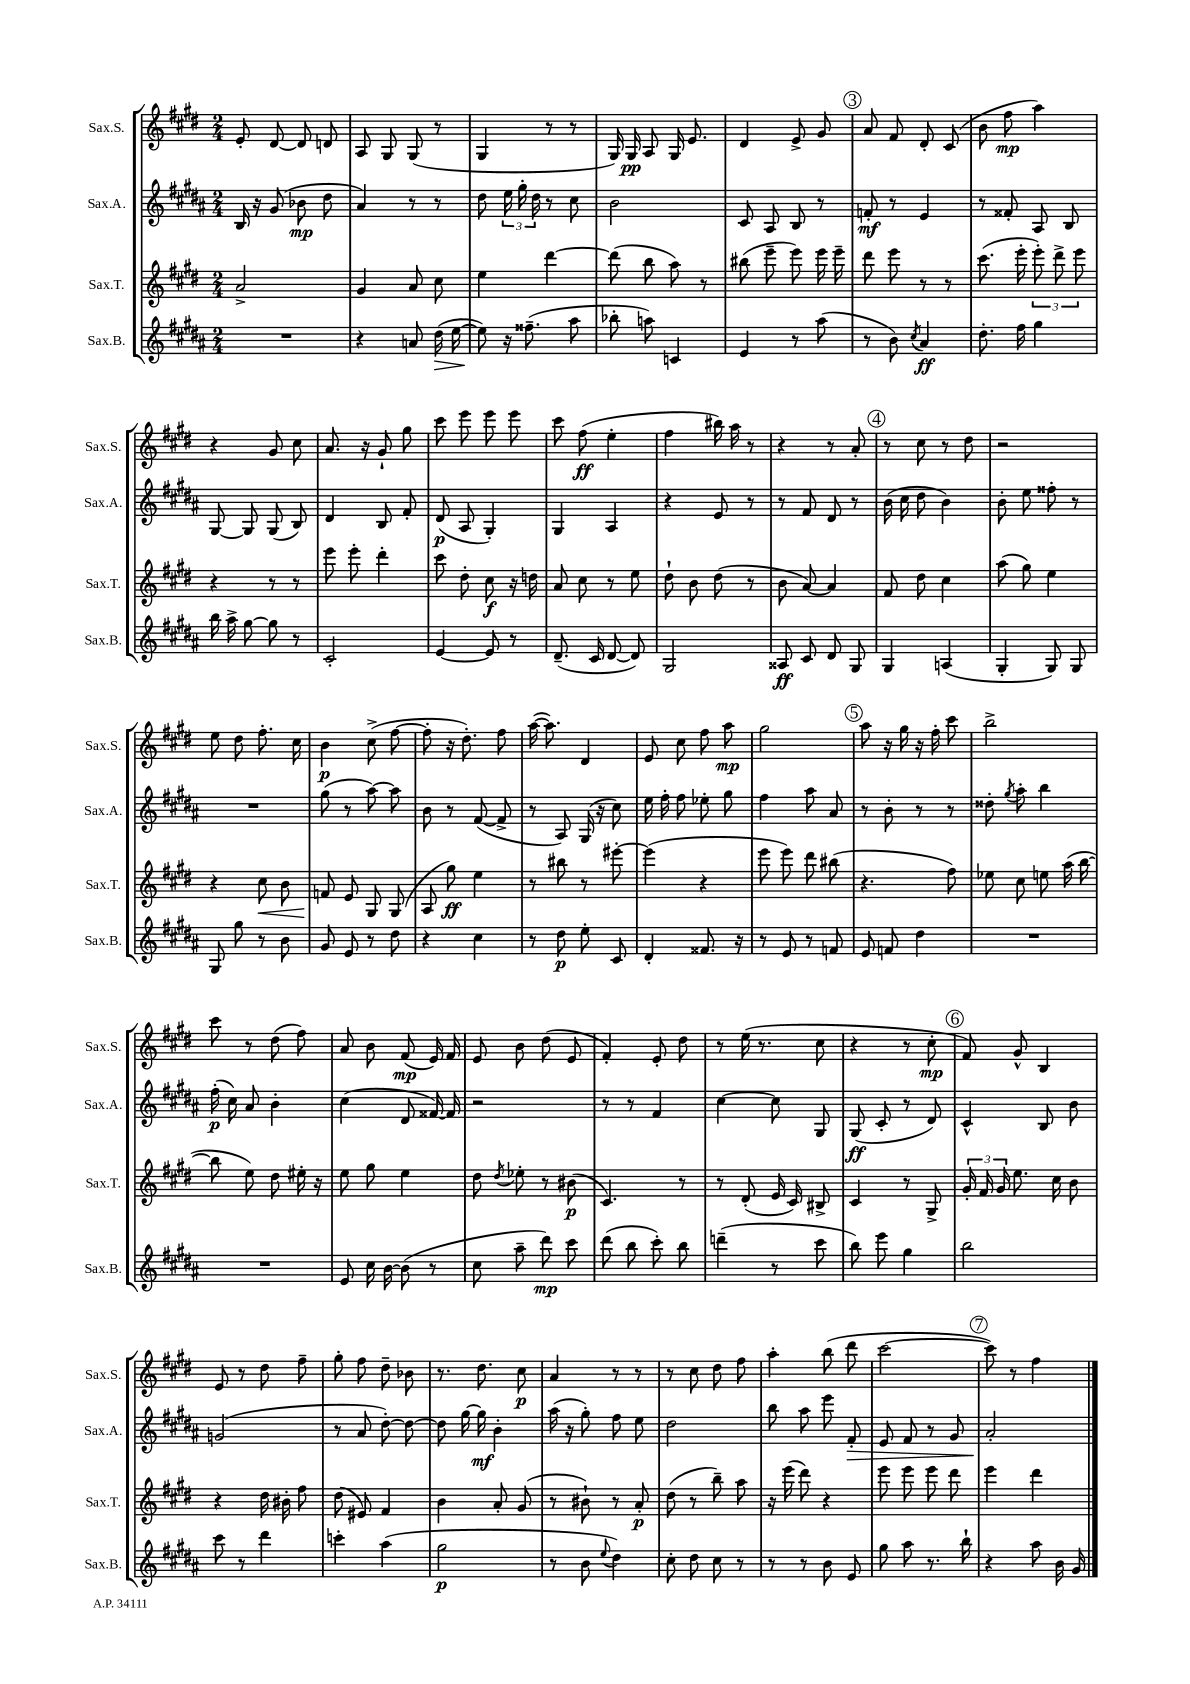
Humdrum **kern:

**kern	**dynam	**kern	**dynam	**kern	**dynam	**kern	**dynam
*part4	*part4	*part3	*part3	*part2	*part2	*part1	*part1
*staff4	*staff4	*staff3	*staff3	*staff2	*staff2	*staff1	*staff1
*I"Sax.B.	*	*I"Sax.T.	*	*I"Sax.A.	*	*I"Sax.S.	*
*I'Sax.B.	*	*I'Sax.T.	*	*I'Sax.A.	*	*I'Sax.S.	*
*clefG2	*	*clefG2	*	*clefG2	*	*clefG2	*
*k[f#c#g#d#a#]	*	*k[f#c#g#d#]	*	*k[f#c#g#d#a#]	*	*k[f#c#g#d#]	*
*M2/4	*	*M2/4	*	*M2/4	*	*M2/4	*
=128	=128	=128	=128	=128	=128	=128	=128
2r	.	2a^/	.	16B/	.	8e'/	.
.	.	.	.	16r	.	.	.
.	.	.	.	(8g#/	.	[8d#/	.
.	.	.	.	8b-X\	mp	8d#/]	.
.	.	.	.	8dd#\	.	8dn/	.
=129	=129	=129	=129	=129	=129	=129	=129
4r	.	4g#/	.	4a#/)	.	8A/	.
.	.	.	.	.	.	8G#/	.
8an/	.	8a/	.	8r	.	(8G#/	.
!	!LO:HP:b	!	!	!	!	!	!
(16dd#\	>	8cc#\	.	8r	.	8r	.
[16ee\	.	.	.	.	.	.	.
=130	=130	=130	=130	=130	=130	=130	=130
8ee\])	.	4ee\	.	8dd#\	.	4G#/	.
16r	]	.	.	24ee\	.	.	.
.	.	.	.	24gg#'\	.	.	.
(8.ff##X~\	.	.	.	.	.	.	.
.	.	.	.	24dd#\	.	.	.
.	.	[4ddd#\	.	8r	.	8r	.
8aa#\	.	.	.	8cc#\	.	8r	.
=131	=131	=131	=131	=131	=131	=131	=131
8bb-X'\	.	(8ddd#\]	.	2b\	.	16G#/)	.
.	.	.	.	.	.	16G#/	pp
8aan\)	.	8bb\	.	.	.	8A/	.
4cn/	.	8aa\)	.	.	.	16G#/	.
.	.	.	.	.	.	8.e/	.
.	.	8r	.	.	.	.	.
=132	=132	=132	=132	=132	=132	=132	=132
4e/	.	(8bb#X\	.	8c#/	.	4d#/	.
.	.	8eee~\	.	8A#/	.	.	.
8r	.	8eee\)	.	8B/	.	8e^/	.
(8aa#\	.	16eee\	.	8r	.	8g#/	.
.	.	16eee~\	.	.	.	.	.
!!LO:REH:place=s1:t=3
=133	=133	=133	=133	=133	=133	=133	=133
8r	.	8ddd#\	.	8fn'/	mf	8a/	.
8b\)	.	8eee\	.	8r	.	8f#/	.
8qcc#/	.	.	.	.	.	.	.
4a#/	ff	8r	.	4e/	.	8d#'/	.
.	.	8r	.	.	.	(8c#/	.
=134	=134	=134	=134	=134	=134	=134	=134
8.dd#'\	.	(8.ccc#\	.	8r	.	8b\	.
.	.	.	.	8f##X'/	.	8ff#\	mp
16ff#\	.	16eee'\	.	.	.	.	.
4gg#\	.	12eee'\)	.	8A#/	.	4aa\)	.
.	.	12ddd#^\	.	.	.	.	.
.	.	.	.	8B/	.	.	.
.	.	12eee\	.	.	.	.	.
!!LO:LB:g=z
=135	=135	=135	=135	=135	=135	=135	=135
16bb\	.	4r	.	[8G#/	.	4r	.
16aa#^\	.	.	.	.	.	.	.
[8gg#\	.	.	.	8G#/]	.	.	.
8gg#\]	.	8r	.	(8G#/	.	8g#/	.
8r	.	8r	.	8B/)	.	8cc#\	.
=136	=136	=136	=136	=136	=136	=136	=136
2c#'/	.	8eee\	.	4d#/	.	8.a/	.
.	.	8eee'\	.	.	.	.	.
.	.	.	.	.	.	16r	.
.	.	4ddd#'\	.	8B/	.	8g#`/	.
.	.	.	.	8f#'/	.	8gg#\	.
=137	=137	=137	=137	=137	=137	=137	=137
[4e/	.	8ccc#\	.	(8d#/	p	8ccc#\	.
.	.	8dd#'\	.	8A#/	.	8eee\	.
8e/]	.	8cc#\	f	4G#'/)	.	8eee\	.
8r	.	16r	.	.	.	8eee\	.
.	.	16ddn\	.	.	.	.	.
=138	=138	=138	=138	=138	=138	=138	=138
(8.d#~/	.	8a/	.	4G#/	.	8ccc#\	.
.	.	8cc#\	.	.	.	(8ff#\	ff
16c#/	.	.	.	.	.	.	.
[8d#/	.	8r	.	4A#/	.	4ee'\	.
8d#/])	.	8ee\	.	.	.	.	.
=139	=139	=139	=139	=139	=139	=139	=139
2G#/	.	8dd#`\	.	4r	.	4ff#\	.
.	.	8b\	.	.	.	.	.
.	.	(8dd#\	.	8e/	.	16bb#X\)	.
.	.	.	.	.	.	16aa\	.
.	.	8r	.	8r	.	8r	.
=140	=140	=140	=140	=140	=140	=140	=140
8A##X/	ff	8b\	.	8r	.	4r	.
8c#/	.	[8a/)	.	8f#/	.	.	.
8d#/	.	4a/]	.	8d#/	.	8r	.
8G#/	.	.	.	8r	.	8a'/	.
!!LO:REH:place=s1:t=4
=141	=141	=141	=141	=141	=141	=141	=141
4G#/	.	8f#/	.	(16b\	.	8r	.
.	.	.	.	16cc#\	.	.	.
.	.	8dd#\	.	8dd#\	.	8cc#\	.
(4An/	.	4cc#\	.	4b\)	.	8r	.
.	.	.	.	.	.	8dd#\	.
=142	=142	=142	=142	=142	=142	=142	=142
4G#'/	.	(8aa\	.	8b'\	.	2r	.
.	.	8gg#\)	.	8ee\	.	.	.
8G#/)	.	4ee\	.	8ff##X'\	.	.	.
8G#/	.	.	.	8r	.	.	.
!!LO:LB:g=z
=143	=143	=143	=143	=143	=143	=143	=143
8G#/	.	4r	.	2r	.	8ee\	.
8gg#\	.	.	.	.	.	8dd#\	.
!	!	!	!LO:HP:b	!	!	!	!
8r	.	8cc#\	<	.	.	8.ff#'\	.
8b\	.	8b\	.	.	.	.	.
.	.	.	.	.	.	16cc#\	.
=144	=144	=144	=144	=144	=144	=144	=144
8g#/	.	8fn/	.	(8gg#\	.	4b\	p
8e/	.	8e/	[	8r	.	.	.
8r	.	8G#/	.	[8aa#\)	.	(8cc#^\	.
8dd#\	.	(8G#/	.	8aa#\]	.	[8ff#\	.
=145	=145	=145	=145	=145	=145	=145	=145
4r	.	8A/	.	8b\	.	8ff#'\]	.
.	.	8gg#\)	ff	8r	.	16r	.
.	.	.	.	.	.	8.dd#'\)	.
4cc#\	.	4ee\	.	([8f#/	.	.	.
.	.	.	.	8f#^/]	.	8ff#\	.
=146	=146	=146	=146	=146	=146	=146	=146
8r	.	8r	.	8r	.	([16aa\	.
.	.	.	.	.	.	8.aa\])	.
8dd#\	p	8bb#X\	.	8A#/)	.	.	.
8ee'\	.	8r	.	(16G#/	.	4d#/	.
.	.	.	.	16r	.	.	.
8c#/	.	[8eee#X'\	.	8cc#\)	.	.	.
=147	=147	=147	=147	=147	=147	=147	=147
4d#'/	.	(4eee#\]	.	16ee\	.	8e/	.
.	.	.	.	16ff#'\	.	.	.
.	.	.	.	8ff#\	.	8cc#\	.
8.f##X/	.	4r	.	8ee-X'\	.	8ff#\	.
.	.	.	.	8gg#\	.	8aa\	mp
16r	.	.	.	.	.	.	.
=148	=148	=148	=148	=148	=148	=148	=148
8r	.	8eee\	.	4ff#\	.	2gg#\	.
8e/	.	8eee\)	.	.	.	.	.
8r	.	8ddd#\	.	8aa#\	.	.	.
8fn/	.	(8bb#X\	.	8a#/	.	.	.
!!LO:REH:place=s1:t=5
=149	=149	=149	=149	=149	=149	=149	=149
8e/	.	4.r	.	8r	.	8aa\	.
8fn/	.	.	.	8b'\	.	16r	.
.	.	.	.	.	.	16gg#\	.
4dd#\	.	.	.	8r	.	16r	.
.	.	.	.	.	.	16ff#'\	.
.	.	8ff#\)	.	8r	.	8ccc#\	.
=150	=150	=150	=150	=150	=150	=150	=150
2r	.	8ee-X\	.	8dd##X'\	.	2bb^\	.
.	.	.	.	8qgg#/	.	.	.
.	.	8cc#\	.	8aa#'\	.	.	.
.	.	8een\	.	4bb\	.	.	.
.	.	(16aa\	.	.	.	.	.
.	.	[16bb\	.	.	.	.	.
!!LO:LB:g=z
=151	=151	=151	=151	=151	=151	=151	=151
2r	.	8bb\]	.	(16ff#'\	p	8ccc#\	.
.	.	.	.	16cc#\)	.	.	.
.	.	8ee\)	.	8a#/	.	8r	.
.	.	8dd#\	.	4b'\	.	(8dd#\	.
.	.	16ee#X'\	.	.	.	8ff#\)	.
.	.	16r	.	.	.	.	.
=152	=152	=152	=152	=152	=152	=152	=152
8e/	.	8ee\	.	(4cc#\	.	8a/	.
16cc#\	.	8gg#\	.	.	.	8b\	.
[16b\	.	.	.	.	.	.	.
(8b\]	.	4ee\	.	8d#/	.	(8f#/	mp
8r	.	.	.	[16f##X/)	.	16e/)	.
.	.	.	.	16f##/]	.	16f#/	.
=153	=153	=153	=153	=153	=153	=153	=153
8cc#\	.	8dd#\	.	2r	.	8e/	.
.	.	8qdd#/	.	.	.	.	.
8aa#~\	.	8ee-X'\	.	.	.	8b\	.
8ddd#\)	mp	8r	.	.	.	(8dd#\	.
8ccc#\	.	(8b#X\	p	.	.	8e/	.
=154	=154	=154	=154	=154	=154	=154	=154
(8ddd#\	.	4.c#/)	.	8r	.	4f#'/)	.
8bb\	.	.	.	8r	.	.	.
8ccc#'\)	.	.	.	4f#/	.	8e'/	.
8bb\	.	8r	.	.	.	8dd#\	.
=155	=155	=155	=155	=155	=155	=155	=155
(4dddn~\	.	8r	.	[4cc#\	.	8r	.
.	.	(8d#'/	.	.	.	(16ee\	.
.	.	.	.	.	.	8.r	.
8r	.	16e/	.	8cc#\]	.	.	.
.	.	16c#/)	.	.	.	.	.
8ccc#\	.	8B#X^/	.	8G#/	.	8cc#\	.
=156	=156	=156	=156	=156	=156	=156	=156
8bb\)	.	4c#/	.	(8G#/	ff	4r	.
8eee\	.	.	.	8c#'/	.	.	.
4gg#\	.	8r	.	8r	.	8r	.
.	.	8G#^/	.	8d#/)	.	8cc#'\	mp
!!LO:REH:place=s1:t=6
=157	=157	=157	=157	=157	=157	=157	=157
2bb\	.	24g#'/	.	4c#^^/	.	8f#/)	.
.	.	24f#/	.	.	.	.	.
.	.	24g#/	.	.	.	.	.
.	.	8.ee\	.	.	.	8g#^^/	.
.	.	.	.	8B/	.	4B/	.
.	.	16cc#\	.	.	.	.	.
.	.	8b\	.	8b\	.	.	.
!!LO:LB:g=z
=158	=158	=158	=158	=158	=158	=158	=158
8ccc#\	.	4r	.	(2gn/	.	8e/	.
8r	.	.	.	.	.	8r	.
4ddd#\	.	16dd#\	.	.	.	8dd#\	.
.	.	16b#X'\	.	.	.	.	.
.	.	8ff#\	.	.	.	8ff#~\	.
=159	=159	=159	=159	=159	=159	=159	=159
4cccn'\	.	(8dd#\	.	8r	.	8gg#'\	.
.	.	8e#X/)	.	8a#/	.	8ff#\	.
(4aa#\	.	4f#/	.	[8dd#'\)	.	8dd#~\	.
.	.	.	.	8dd#\_	.	8b-X\	.
=160	=160	=160	=160	=160	=160	=160	=160
2gg#\	p	4b\	.	8dd#\]	.	8.r	.
.	.	.	.	[16gg#\	.	.	.
.	.	.	.	16gg#\]	mf	8.dd#\	.
.	.	8a'/	.	4b'\	.	.	.
.	.	(8g#/	.	.	.	8cc#\	p
=161	=161	=161	=161	=161	=161	=161	=161
8r	.	8r	.	(16aa#\	.	4a/	.
.	.	.	.	16r	.	.	.
8b\	.	8b#X`\)	.	8gg#'\)	.	.	.
8qqee/	.	.	.	.	.	.	.
4dd#\)	.	8r	.	8ff#\	.	8r	.
.	.	8a'/	p	8ee\	.	8r	.
=162	=162	=162	=162	=162	=162	=162	=162
8cc#'\	.	(8dd#\	.	2dd#\	.	8r	.
8dd#\	.	8r	.	.	.	8cc#\	.
8cc#\	.	8bb~\)	.	.	.	8dd#\	.
8r	.	8aa\	.	.	.	8ff#\	.
=163	=163	=163	=163	=163	=163	=163	=163
8r	.	16r	.	8bb\	.	4aa'\	.
.	.	(16eee\	.	.	.	.	.
8r	.	8ddd#\)	.	8aa#\	.	.	.
8b\	.	4r	.	8eee\	.	(8bb\	.
!	!	!	!	!	!LO:HP:b	!	!
8e/	.	.	.	8f#'/	>	8ddd#\	.
=164	=164	=164	=164	=164	=164	=164	=164
8gg#\	.	8eee\	.	8e/	.	[2ccc#\	.
8aa#\	.	8eee\	.	8f#/	.	.	.
8.r	.	8eee\	.	8r	.	.	.
.	.	8ddd#\	.	8g#/	.	.	.
16bb`\	.	.	.	.	.	.	.
!!LO:REH:place=s1:t=7
=165	=165	=165	=165	=165	=165	=165	=165
4r	.	4eee\	.	2a#'/	.	8ccc#\])	.
.	.	.	.	.	.	8r	.
8aa#\	.	4ddd#\	.	.	.	4ff#\	.
16b\	.	.	.	.	.	.	.
16g#/	.	.	.	.	.	.	.
.	.	.	.	.	]	.	.
==	==	==	==	==	==	==	==
*-	*-	*-	*-	*-	*-	*-	*-
